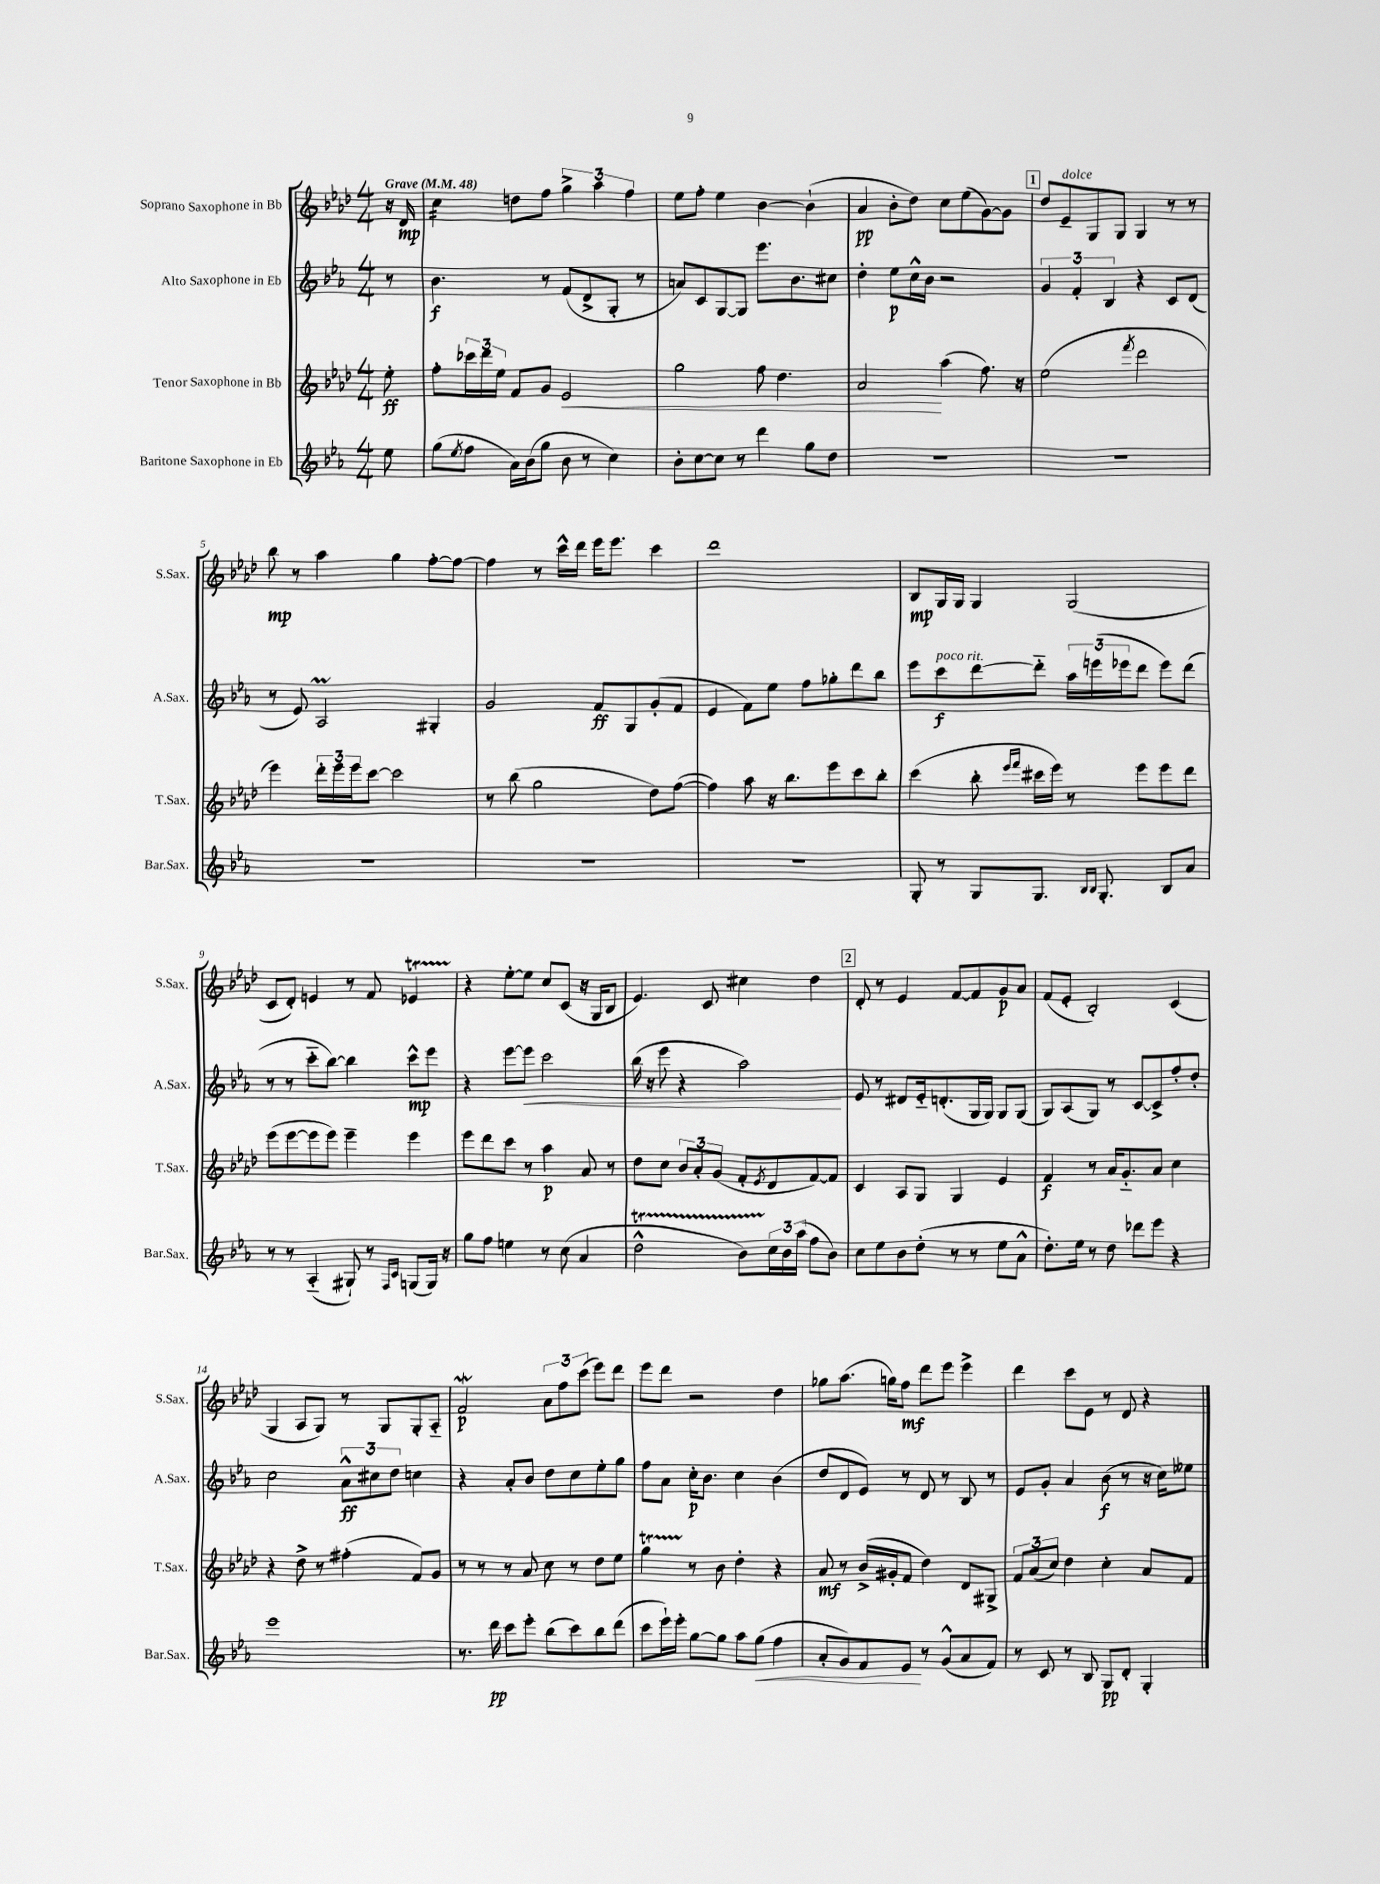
<<
\new StaffGroup <<
\new Staff = "s0" \with { instrumentName = "Soprano Saxophone in Bb" shortInstrumentName = "S.Sax." } {
    \clef treble \key aes \major \numericTimeSignature \time 4/4 \partial 8 \tempo "Grave" 4 = 48
    r16 des'16\mp |
    c''4:16 d''8 f''8 \tuplet 3/2 { g''4-> aes''4 f''4 } |
    ees''8 f''8-. ees''4 bes'4~ bes'4-!( |
    aes'4\pp bes'8-. des''8) c''8 ees''8( g'8~) g'8 |
    \mark \markup { \box "1" } des''8 ees'8--^\markup { \italic "dolce" } g8 g8 g4 r8 r8 |
    bes''8\mp r8 aes''4 g''4 f''8~-. f''8~ |
    f''4 r8 c'''16-^ des'''16 ees'''16 ees'''8. c'''4 |
    des'''1 |
    bes8\mp g16 g16 g4 g2( |
    c'8 des'8-.) e'4 r8 f'8 ees'4\startTrillSpan |
    r4\stopTrillSpan ees''8~-. ees''8 c''8 c'8( r16 g16 bes8 |
    ees'4.) c'8 cis''4 des''4 |
    \mark \markup { \box "2" } des'8-. r8 ees'4 f'8~ f'8 g'8\p aes'8 |
    f'8( ees'8-. bes2-.) c'4( |
    g4 aes8 g8) r8 g8 g8-. aes8-_ |
    f'2\mordent\p \tuplet 3/2 { aes'8 f''8 c'''8( } ees'''8) des'''8 |
    ees'''8 des'''8 r2 des''4 |
    ges''8 aes''8.( g''16) f''8\mf des'''8 ees'''8 ees'''4-> |
    des'''4 c'''8 ees'8 r8 des'8 r4 \bar "|." |
}
\new Staff = "s1" \with { instrumentName = "Alto Saxophone in Eb" shortInstrumentName = "A.Sax." } {
    \clef treble \key ees \major \numericTimeSignature \time 4/4 \partial 8
    r8 |
    bes'4.\f r8 f'8( d'8-> g8-. r8 |
    a'8) c'8 g8~ g8 ees'''8. bes'8. cis''8 |
    d''4-. ees''8\p c''16-^ bes'16 r2 |
    \mark \markup { \box "1" } \tuplet 3/2 { g'4 f'4-. bes4 } r4 c'8 d'8( |
    r8 ees'8) aes2\prall gis4-. |
    g'2 f'8\ff g8 g'8-.( f'8 |
    ees'4 f'8) ees''8 f''8 ges''8-. d'''8 bes''8 |
    ees'''8 c'''8\f^\markup { \italic "poco rit." } d'''8~ d'''8-_ \tuplet 3/2 { aes''16 e'''16( ees'''16 } d'''8 ees'''8) d'''8( |
    r8 r8 c'''8-_ bes''8~) bes''4 c'''8-^\mp ees'''8 |
    r4 ees'''8~ ees'''8\< c'''2 |
    bes''16( r16 ees'''8 r4 aes''2\!) |
    \mark \markup { \box "2" } ees'8 r8 dis'8 ees'16-_ d'8.-.( g16 g16) g8 g8( |
    g8) aes8( g8) r8 c'8~ c'8-> f''8-. d''8-. |
    c''2 \tuplet 3/2 { aes'8-^\ff cis''8 d''8 } c''4 |
    r4 aes'8-. bes'8 d''8 c''8 ees''8-. g''8 |
    f''8 aes'8 c''16-.\p bes'8. c''4 bes'4( |
    d''8 d'8 ees'8) r8 d'8 r8 bes8 r8 |
    ees'8 g'8-. aes'4 bes'8\f( r8 r16 c''16) eeses''8 \bar "|." |
}
\new Staff = "s2" \with { instrumentName = "Tenor Saxophone in Bb" shortInstrumentName = "T.Sax." } {
    \clef treble \key aes \major \numericTimeSignature \time 4/4 \partial 8
    ees''8-.\ff |
    f''8-. \tuplet 3/2 { ces'''16 des'''16 ees''16 } f'8 g'8 ees'2\< |
    g''2 f''8 des''4. |
    aes'2\! aes''4( f''8.) r16 |
    \mark \markup { \box "1" } ees''2( \acciaccatura { f'''8 } des'''2 |
    ees'''4) \tuplet 3/2 { des'''16-. ees'''16 ees'''16 } c'''8~ c'''2 |
    r8 bes''8( g''2 des''8) f''8~( |
    f''4) aes''8 r16 bes''8. ees'''8 c'''8 bes''8-. |
    c'''4( bes''8-. \grace { ees'''16 f'''16 } cis'''16 ees'''16) r8 ees'''8 ees'''8 des'''8 |
    ees'''8( ees'''8~ ees'''8 ees'''8) ees'''4-- ees'''4 |
    ees'''8 des'''8 c'''8 r8 aes''4\p aes'8 r8 |
    des''8 c''8 \tuplet 3/2 { bes'8 aes'8-. g'8( } f'8-. \acciaccatura { ees'8 } des'8 f'8~) f'8 |
    \mark \markup { \box "2" } c'4 aes8 g8 g4 ees'4 |
    f'4\f r8 aes'16 g'8.-_ aes'8 c''4 |
    r4 des''8-> r8 fis''4-.( f'8) g'8 |
    r8 r8 r8 aes'8 c''8 r8 des''8 ees''8 |
    g''4\startTrillSpan r8\stopTrillSpan bes'8 des''4-. r4 |
    aes'8\mf r8 bes'16->( gis'16-. f'8 des''4) des'8 gis8-> |
    \tuplet 3/2 { f'8 aes'8( c''8) } des''4 c''4-. aes'8 f'8 \bar "|." |
}
\new Staff = "s3" \with { instrumentName = "Baritone Saxophone in Eb" shortInstrumentName = "Bar.Sax." } {
    \clef treble \key ees \major \numericTimeSignature \time 4/4 \partial 8
    ees''8 |
    g''8( \acciaccatura { ees''8 } f''8 aes'16) bes'16( g''8 bes'8 r8 c''4) |
    bes'8-. c''8~ c''8 r8 d'''4 g''8 d''8 |
    r1 |
    \mark \markup { \box "1" } R1 |
    R1 |
    R1 |
    R1 |
    g8-. r8 g8 g8. \grace { bes16 bes16 } g8.-. bes8 aes'8 |
    r8 r8 aes4-_( gis8-!) r8 \grace { f16 c'16 } g8( g16) r16 |
    g''8 f''8 e''4 r8 c''8( aes'4 |
    d''2-^\startTrillSpan bes'8) \tuplet 3/2 { c''16\stopTrillSpan bes'16 aes''16( } f''8 bes'8) |
    \mark \markup { \box "2" } c''8 ees''8 bes'8 d''8-.( r8 r8 ees''8 aes'8-^ |
    d''8.-.) ees''16 r8 d''8 des'''8 ees'''8 r4 |
    ees'''1 |
    r8. d'''16\pp c'''8 ees'''8-. bes''8( c'''8) bes''8 d'''8( |
    c'''8 ees'''16-!) ees'''16-. g''8~ g''8 aes''8 g''8\<( f''4 |
    aes'8-. g'8) f'8 ees'8\! r8 g'8-^( aes'8 f'8) |
    r8 c'8 r8 bes8 g8\pp d'8-. g4-. \bar "|." |
}
>>
>>
